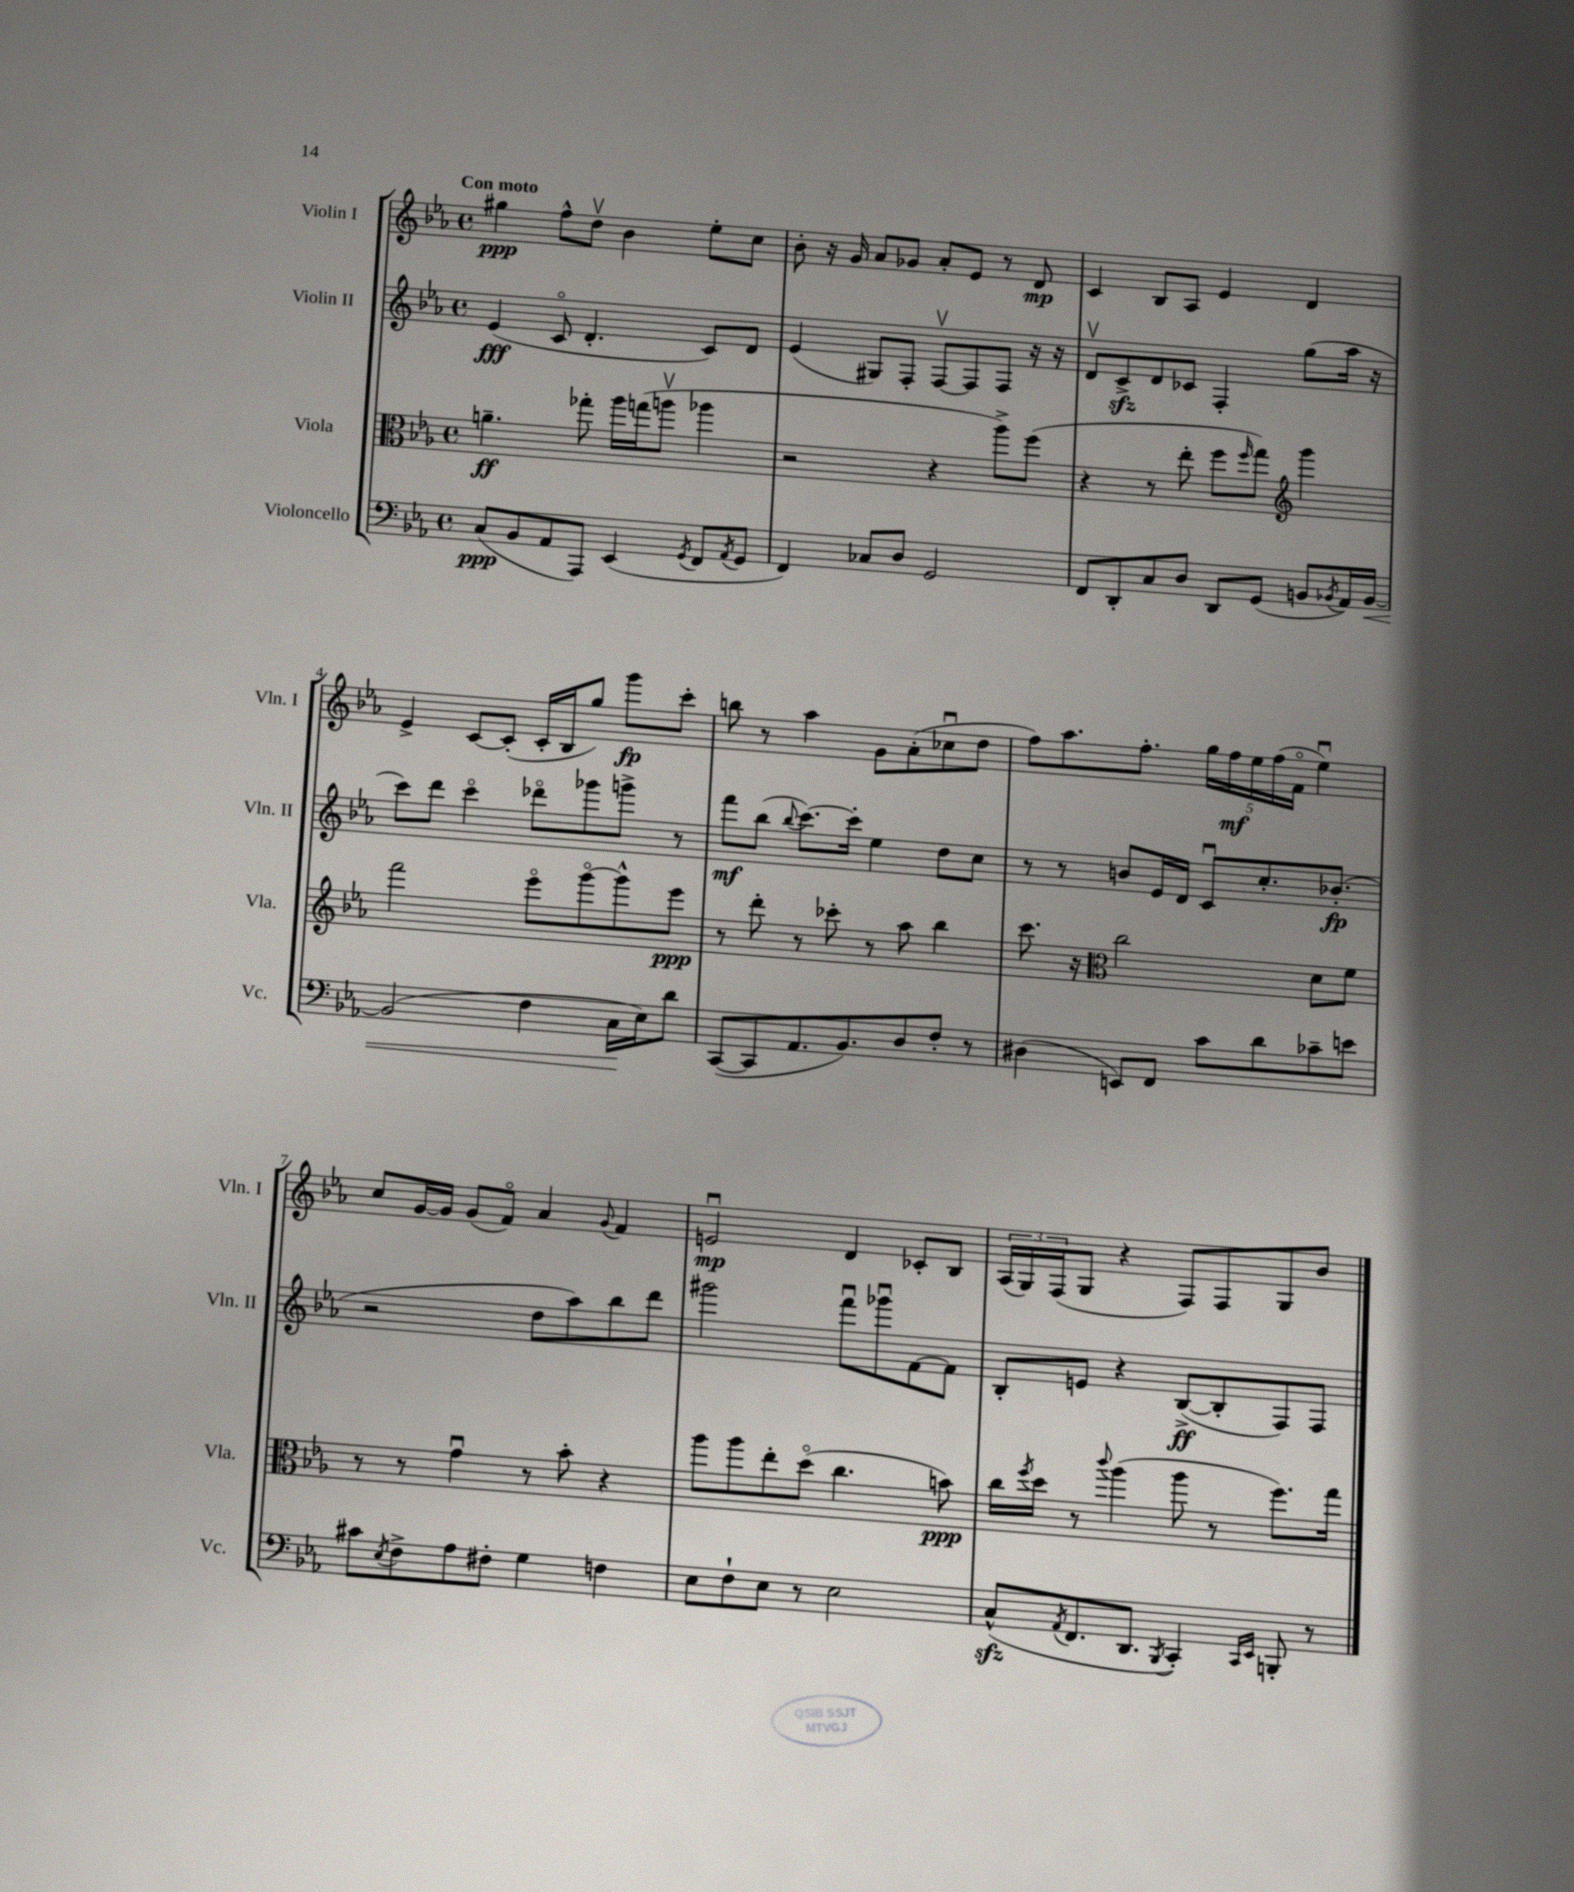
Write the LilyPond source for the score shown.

<<
\new StaffGroup <<
\new Staff = "s0" \with { instrumentName = "Violin I" shortInstrumentName = "Vln. I" } {
    \clef treble \key ees \major \defaultTimeSignature \time 4/4 \tempo "Con moto"
    gis''4\ppp f''8-^ d''8\upbow bes'4 ees''8-. c''8 |
    bes'8-. r16 g'16 aes'8 ges'8 aes'8-. ees'8 r8 d'8\mp |
    c'4 bes8 aes8 ees'4 d'4 |
    ees'4-> c'8~ c'8-.( c'16-. bes16 g''8) g'''8\fp c'''8-. |
    b''8 r8 aes''4 g'8 aes'8-.( ces''8\downbow d''8 |
    f''8) aes''8. f''8.-. \tuplet 5/4 { g''16 f''16\mf ees''16 f''16( f'16\flageolet } ees''4\downbow) |
    c''8 g'16~ g'16 g'8( f'8\flageolet) aes'4 \appoggiatura { g'8 } f'4 |
    e'2\downbow\mp d'4 ces'8-. bes8 |
    \tuplet 3/2 { aes16( g16) f16( } g8 r4 f8) f8 g8 bes'8 \bar "|." |
}
\new Staff = "s1" \with { instrumentName = "Violin II" shortInstrumentName = "Vln. II" } {
    \clef treble \key ees \major \defaultTimeSignature \time 4/4
    ees'4\fff( c'8\flageolet d'4.-. c'8) d'8 |
    ees'4( gis8) f8-. f8~\upbow f8 f8 r16 r16 |
    d'8\upbow c'8->\sfz d'8 ces'8 f4-. g''8( aes''16 r16 |
    c'''8) d'''8 c'''4\flageolet des'''8\flageolet ges'''8 g'''8-> r8 |
    f'''8\mf bes''8( \appoggiatura { bes''8 } c'''8.~) c'''16-. ees''4 d''8 c''8 |
    r8 r8 b'8 ees'16 d'16 c'8\downbow c''8.-. bes'8.-.\fp( |
    r2 d''8 aes''8) bes''8 d'''8 |
    gis'''2 f'''8\downbow ges'''8\downbow f'8~ f'8 |
    bes8-. e'8 r4 bes8~->\ff( bes8-. f8) f8 \bar "|." |
}
\new Staff = "s2" \with { instrumentName = "Viola" shortInstrumentName = "Vla." } {
    \clef alto \key ees \major \defaultTimeSignature \time 4/4
    a'4.--\ff ges''8-. aes''16 g''16( a''8\upbow aes''4 |
    r2 r4 aes''8->) f''8( |
    r4 r8 ees''8-. f''8 \grace { f''16 } g''8) \clef treble g'''4 |
    f'''2 ees'''8\flageolet g'''8~\flageolet g'''8-^ ees'''8\ppp |
    r8 d'''8-. r8 ces'''8-. r8 aes''8 bes''4 |
    c'''8. r16 \clef alto c''2 d'8 f'8 |
    r8 r8 g'4\downbow r8 bes'8-. r4 |
    aes''8 aes''8 ees''8-. d''8\flageolet( c''4. b'8\ppp) |
    c''16 \acciaccatura { f''8 } d''16 r8 \appoggiatura { c'''8 } aes''4( aes''8 r8 f''8.) g''16 \bar "|." |
}
\new Staff = "s3" \with { instrumentName = "Violoncello" shortInstrumentName = "Vc." } {
    \clef bass \key ees \major \defaultTimeSignature \time 4/4
    c8\ppp( bes,8 aes,8 aes,,8) ees,4( \acciaccatura { g,8 } f,8 \acciaccatura { aes,8 } g,8 |
    f,4) ces8 d8 g,2 |
    f,8 d,8-. c8 d8 d,8 g,8( b,8 \acciaccatura { bes,8 } aes,16) bes,16~\< |
    bes,2( f4 c16\! ees16) d'8 |
    c,8~( c,8 aes,8. bes,8.) d8 f8-. r8 |
    dis4( e,8) f,8 c'8 d'8 ces'8-- e'8 |
    cis'8 \acciaccatura { ees8 } f8-> aes8 fis8-. g4 f4 |
    ees8 f8-! ees8 r8 ees2 |
    c8-^\sfz( \acciaccatura { aes,8 } f,8. d,8. \acciaccatura { bes,,8 } c,4-.) \grace { c,16 ees,16 } b,,8-. r8 \bar "|." |
}
>>
>>
